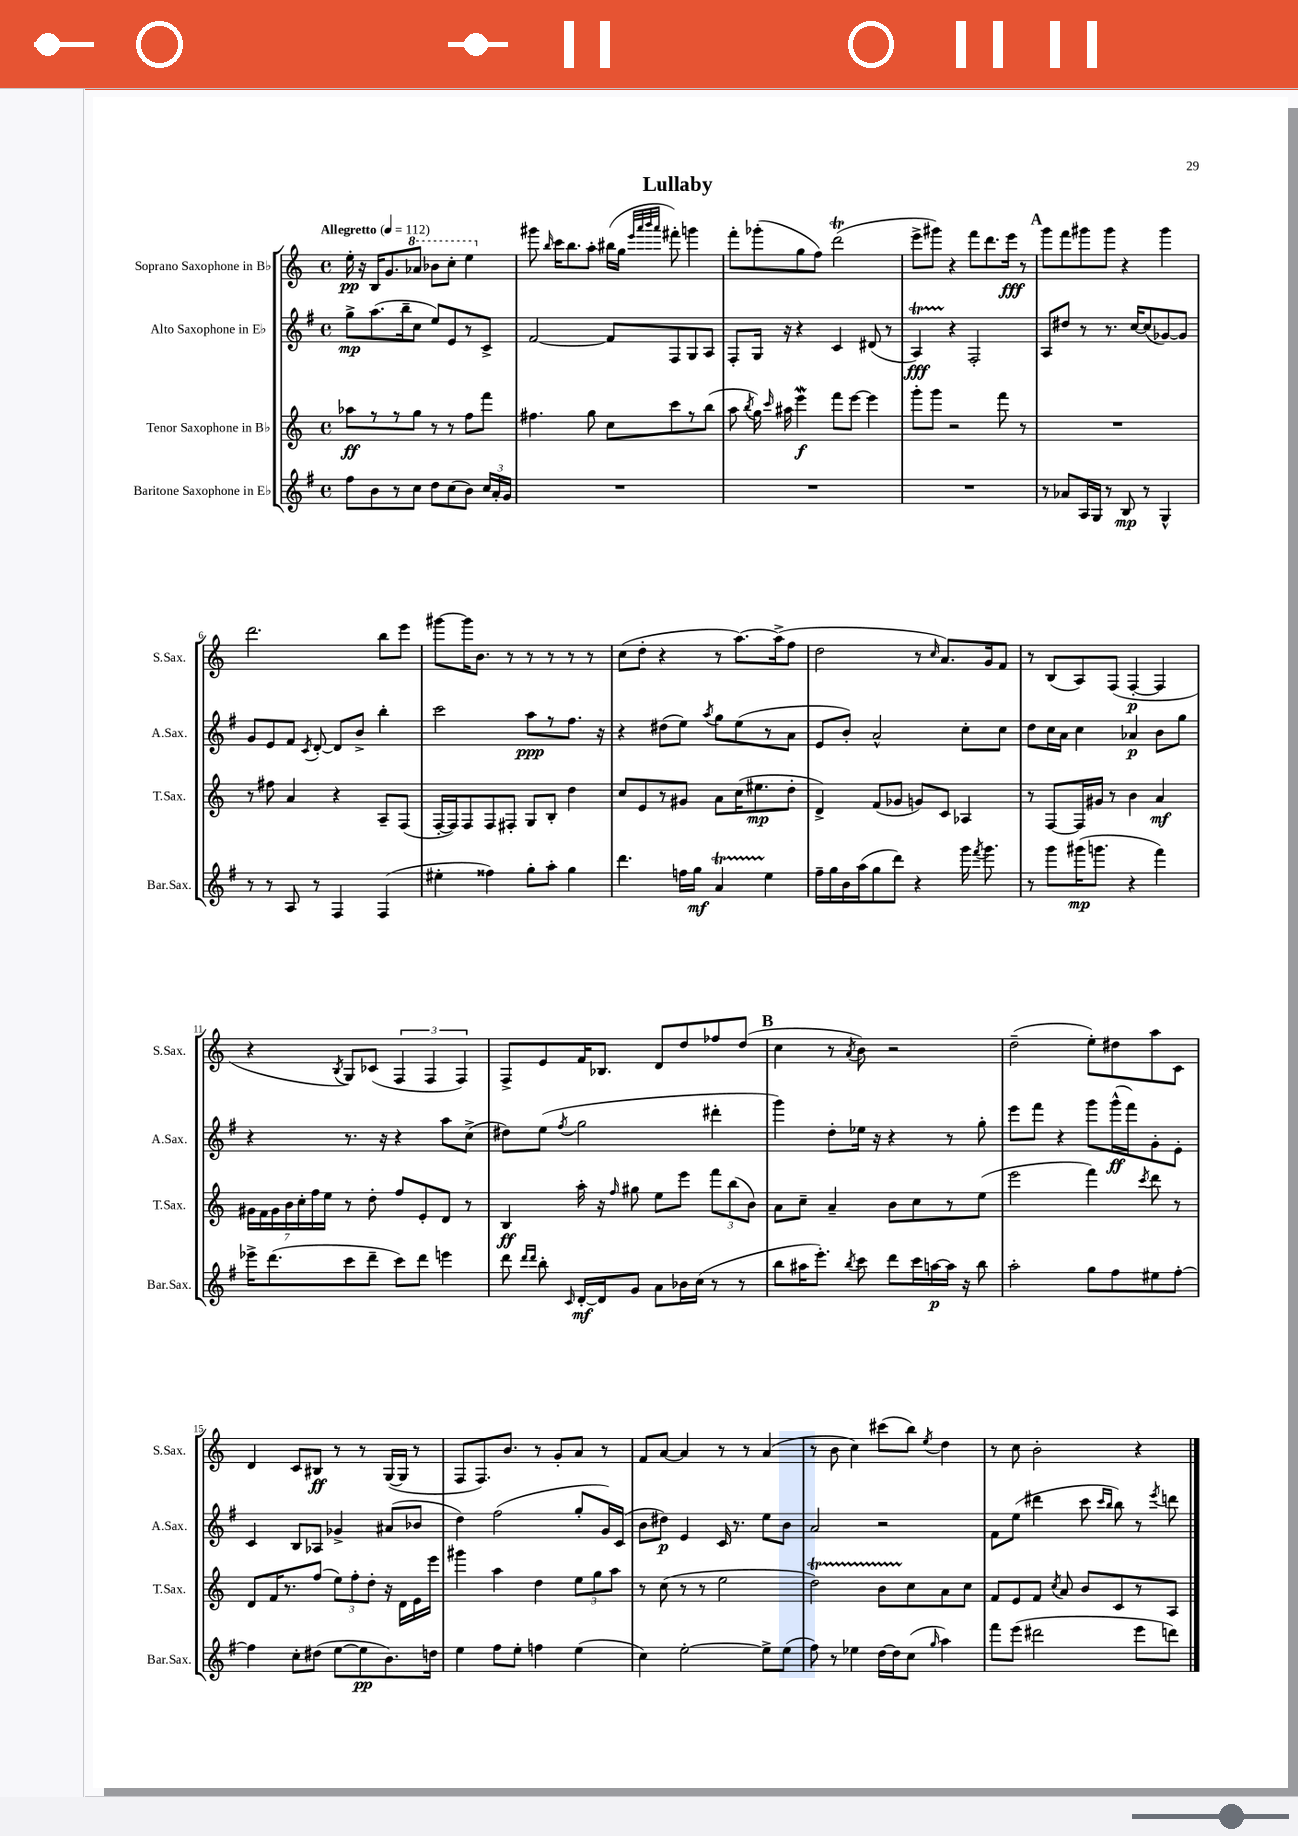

**kern	**kern	**kern	**kern
*staff4	*staff3	*staff2	*staff1
*clefG2	*clefG2	*clefG2	*clefG2
*k[f#]	*k[]	*k[f#]	*k[]
*M4/4	*M4/4	*M4/4	*M4/4
*met(c)	*met(c)	*met(c)	*met(c)
*MM112	*MM112	*MM112	*MM112
8ff#	8aa-	8gg^	16ee'
.	.	.	16r
8b	8r	(8.aa	16B
.	.	.	8.g
8r	8r	.	.
.	.	16bb~	.
8cc	8gg	8cc	8aa-
8dd	8r	8ee)	8bb-
(8cc	8r	8e	8ccc'
8b)	8ff	8r	4eee
24cc	8fff	8c^	.
24a'	.	.	.
24g	.	.	.
=	=	=	=
1r	4.ff#	[2f#	8ggg#
.	.	.	16qqbb
.	.	.	16ccc
.	.	.	8.bb
.	8gg	.	8aa'
.	8cc	8f#]	(16bb#
.	.	.	16gg
.	.	.	32qqeee
.	.	.	32qqaaa
.	.	.	32qqbbb
.	.	.	32qqaaa
.	8ccc	8F#	8fff#')
.	8r	8G	4ggg
.	(8bb	8A	.
=	=	=	=
1r	8aa	8F#'	8fff'
.	8qbb	.	.
.	16gg)	16G	(8ggg-'
.	16qqccc	.	.
.	16aa#	16r	.
.	4eee	4r	8gg
.	.	.	8ff)
.	8fff	4c	(2ddd
.	[8eee	.	.
.	4eee]	(8d#	.
.	.	8r	.
=	=	=	=
1r	8ggg'	4A)	8eee^
.	8ggg	.	8ggg#)
.	2r	4r	4r
.	.	2F#'	8fff
.	.	.	8.ddd
.	8fff	.	.
.	.	.	16eee
.	8r	.	8r
=	=	=	=
8r	1r	8A	8ggg
8a-	.	8dd#	8fff
16A	.	8r	8ggg#
16G	.	.	.
8r	.	8.r	8ggg#
8B	.	.	4r
.	.	[16cc	.
8r	.	(8cc]	.
4G^^	.	[8g-)	4ggg#
.	.	8g-]	.
=	=	=	=
8r	8r	8g	2.ddd
8r	8ff#	8e	.
8A	4a	8f#	.
.	.	8qc	.
8r	.	[8d'	.
4F#	4r	8d]	.
.	.	8b^	.
(4F#	8A~	4bb'	8bb
.	(8F	.	8eee
=	=	=	=
4ee#'	[16F'	2ccc	[8ggg#
.	16F])	.	.
.	8F	.	16ggg#]
.	.	.	8.b
4ff##)	8F	.	.
.	8F#'	.	8r
8gg'	8G	8aa	8r
8aa'	8B'	8r	8r
4gg	4dd	8.ff#	8r
.	.	.	8r
.	.	16r	.
=	=	=	=
4.ddd	8cc	4r	(8cc
.	8e	.	8dd'
.	8r	(8dd#	4r
16ff	8g#	8ee)	.
16gg	.	.	.
.	.	8qaa	.
4a	8a	8gg	8r
.	(16cc	(8ee	[8.aa)
.	8.ee#	.	.
4ee	.	8r	.
.	.	.	(16aa^]
.	8dd'	8a	8ff
=	=	=	=
16ff#~	4d^)	8e	2dd
16gg	.	.	.
16b	.	8b')	.
(16aa	.	.	.
8gg	(8f	2a^^	.
8ddd)	8g-	.	.
4r	8g)	.	8r
.	.	.	16qqcc
.	8c	.	8.a)
16ggg	4A-	8cc'	.
8qfff#	.	.	.
8.ggg	.	.	16g
.	.	8cc	8f
=	=	=	=
8r	8r	8dd	8r
8ggg	[8F	16cc	(8B
.	.	16a	.
(16ggg#	16F]	4cc	8A)
8.ggg	16g#	.	.
.	8r	.	(8F
4r	4b	4a-	[4F'
4fff#)	4a	8b	4F]
.	.	8gg	.
=	=	=	=
16eee-^	28g#	4r	4r
.	28f	.	.
(8.ddd	.	.	.
.	28g#	.	.
.	28b	.	.
.	28cc'	.	.
.	28ff	.	.
.	28ee	.	.
.	.	.	8qB
8ccc	8r	8.r	8G)
8ddd~	8dd'	.	(8c-
.	.	16r	.
8ccc)	8ff	4r	6F
8ddd	8e'	.	.
.	.	.	6F
4eee	8d	8aa	.
.	.	.	6F)
.	8r	(8cc^	.
=	=	=	=
8ddd	4B	8dd#)	8F^
16qqddd	.	.	.
16qqddd	.	.	.
8bb'	.	(8ee	8e
16qqc	.	8qff#	.
[16d'	16aa'	2gg	16f
16d]	16r	.	8.B-
.	16qqff	.	.
8g	8gg#	.	.
8a	8ee	.	8d
16b-	8eee	.	8dd
(16cc	.	.	.
8r	12fff	4ddd#'	8ff-
.	(12bb	.	.
8r	.	.	(8dd
.	12b)	.	.
=	=	=	=
8bb	8a	4ggg)	4cc
16aa#	8cc~	.	.
8.eee')	.	.	.
.	4a~	8dd'	8r
8qbb	.	.	8qa
8ccc	.	16ee-	8b)
.	.	16r	.
8ddd	8b	4r	2r
16ccc	8cc	.	.
[16aa	.	.	.
16aa]	8r	8r	.
16r	.	.	.
8bb	(8ee	8gg'	.
=	=	=	=
2aa'	2eee	8eee	(2dd~
.	.	8fff#	.
.	.	4r	.
8gg	4fff)	8ggg	8ee')
8ff#	.	(16ggg^^	8dd#
.	.	16fff#)	.
.	8qccc	.	.
8ee#	8ddd	8g'	8aa
[8ff#'	8r	8e'	8c
=	=	=	=
4ff#]	8d	4c	4d
.	16f	.	.
.	8.r	.	.
8cc'	.	8B	8c
(8dd#	(8ff	8A-	8B#
[8ee	12ee)	4g-^	8r
.	12ff'	.	.
8ee]	.	.	8r
.	12dd'	.	.
8.b)	16r	(8a#	([16G
.	16d	.	16G]
.	16e	8b-	8r
16dd	16eee	.	.
=	=	=	=
4ee	4ggg#	4dd)	8F
.	.	.	8.F)
8ff#	4aa	(2ff#	.
.	.	.	8.b
8ee'	.	.	.
4ff	4dd	.	8r
.	.	.	8g'
(4ee	12ee	8gg'	8a
.	12gg	.	.
.	.	16g)	8r
.	12aa	.	.
.	.	(16c	.
=	=	=	=
4cc)	8r	8b	8f
.	(8cc	8dd#)	[8a
[2ee'	8r	4e	4a]
.	8r	.	.
.	2ee	16c	8r
.	.	8.r	.
.	.	.	8r
8ee^]	.	8ee	(4a
(8ee	.	8b	.
=	=	=	=
8ff#)	2dd)	2a	8r
8r	.	.	8b
4ee-	.	.	4cc)
[16dd	8b	2r	(8ccc#
16dd]	.	.	.
(8cc	8cc	.	8bb)
16qqgg	.	.	8qee
4aa)	8a	.	4dd
.	8cc	.	.
=	=	=	=
8fff#	8f	8f#	8r
(8eee	8e	(8ee	8cc
2ddd#	8f	4ddd#	2b'
.	8qcc	.	.
.	8a	.	.
.	8b	8ccc	.
.	.	16qqccc	.
.	.	16qqbb	.
.	8c	8bb)	.
8eee	8r	8r	4r
.	.	8qeee	.
8ddd)	8A	8ddd	.
==	==	==	==
*-	*-	*-	*-
